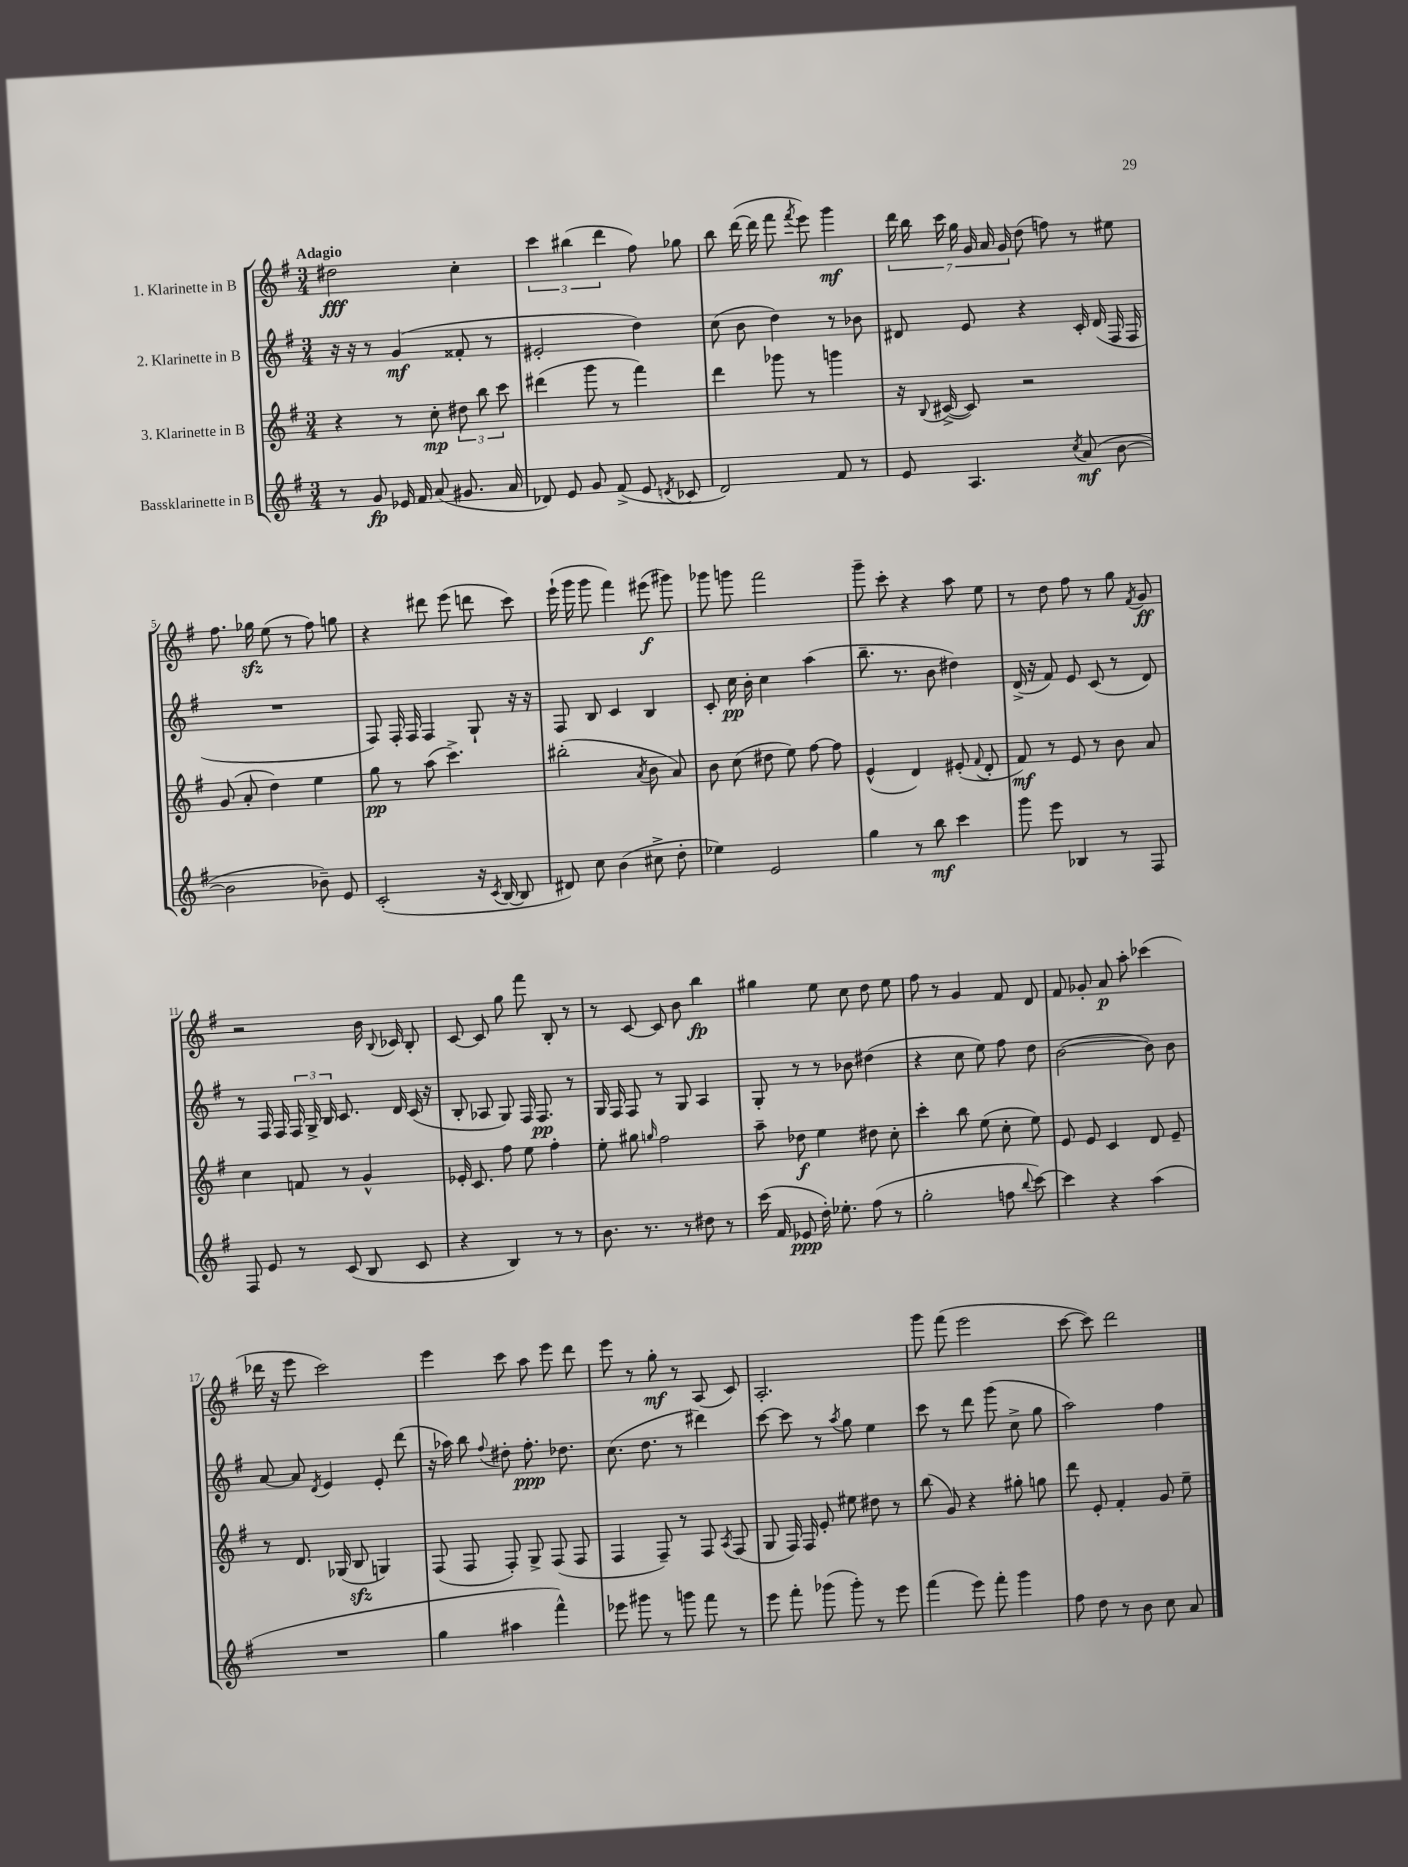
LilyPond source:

<<
\new StaffGroup <<
\new Staff = "s0" \with { instrumentName = "1. Klarinette in B" } {
    \clef treble \key g \major \numericTimeSignature \time 3/4 \tempo "Adagio"
    \autoBeamOff dis''2\fff c''4-. |
    \tuplet 3/2 { c'''4 bis''4( d'''4 } fis''8) ges''8 |
    b''8 d'''16~( d'''16 fis'''8 \acciaccatura { fis'''8 } e'''8) g'''4\mf |
    \tuplet 7/4 { d'''16 b''16 c'''16 g''16 g'16 a'16 g'16 } d''8( f''8) r8 eis''8 |
    fis''8. ges''16\sfz e''8( r8 fis''8) g''8 |
    r4 dis'''8 e'''8( d'''8 c'''8) |
    e'''16-!( g'''16 g'''8 fis'''4) eis'''8\f( gis'''8) |
    ges'''8 g'''8 fis'''2 |
    g'''8-- c'''8-. r4 a''8 e''8 |
    r8 d''8 fis''8 r8 g''8 \acciaccatura { fis'8 } g'8\ff |
    r2 b'16 \appoggiatura { b8 } ces'16 b8-. |
    c'8~ c'8 g''8 fis'''8 b8-. r8 |
    r8 c'8~ c'8 b'8 b''4\fp |
    gis''4 e''8 c''8 d''8 e''8 |
    fis''8 r8 g'4 fis'8 d'8 |
    fis'8 ges'8-. a'8\p a''8-. ces'''4( |
    des'''16 r16 e'''8 c'''2) |
    e'''4 c'''8 a''8 e'''8 d'''8 |
    e'''8 r8 g''8-.\mf r8 a8( c'8) |
    a2.-. |
    g'''8 fis'''8( e'''2 |
    c'''8~ c'''8) d'''2 \bar "|." |
}
\new Staff = "s1" \with { instrumentName = "2. Klarinette in B" } {
    \clef treble \key g \major \numericTimeSignature \time 3/4
    \autoBeamOff r16 r16 r8 g'4\mf( fisis'8-. r8 |
    eis'2-. d''4) |
    c''8( b'8 d''4) r8 bes'8 |
    dis'8 e'8 r4 c'16-. dis'16( fis16 fis16 |
    R2. |
    fis8) fis16-. fis16 fis4 g8-! r16 r16 |
    fis8 b8 c'4 b4 |
    c'8-. c''16\pp b'16-. c''4 a''4( |
    b''8.-- r8. b'8 dis''4) |
    d'16->( r16 fis'8) e'8 c'8( r8 d'8) |
    r8 fis16 fis16 \tuplet 3/2 { fis16 g16-> b16 } c'8. d'16 c'16( r16 |
    b8-. aes8 g8) fis16 fis8.\pp r8 |
    g16 fis16 fis8 r8 g8 a4 |
    g8-. r8 r8 bes'8 dis''4( |
    r4 c''8 e''8) fis''8 d''8 |
    b'2~( b'8) b'8 |
    a'8~ a'8 \acciaccatura { d'8 } e'4 e'8-. d'''8( |
    r16 aes''16) b''8 \appoggiatura { fis''8 } dis''8-. fis''8.-.\ppp des''8. |
    c''8.( d''8. r8 dis'''4) |
    c'''8~ c'''8 r8 \acciaccatura { a''8 } g''8 e''4 |
    c'''8 r8 d'''8 g'''8( c''8-> g''8 |
    a''2) fis''4 \bar "|." |
}
\new Staff = "s2" \with { instrumentName = "3. Klarinette in B" } {
    \clef treble \key g \major \numericTimeSignature \time 3/4
    \autoBeamOff r4 r8 c''8-.\mp \tuplet 3/2 { dis''8 b''8 c'''8 } |
    dis'''4( g'''8 r8 fis'''4) |
    d'''4 ges'''8 r8 g'''4 |
    r16 \appoggiatura { b8 } cis'16~->( cis'8) r2 |
    g'8( a'8-. d''4) e''4 |
    g''8\pp r8 a''8( c'''4.->) |
    bis''2-.( \acciaccatura { a'8 } b'8 a'8) |
    b'8 c''8( dis''8 e''8) fis''8~ fis''8 |
    e'4-^( d'4) eis'8-.( \appoggiatura { fis'8 } d'8-. |
    fis'8\mf) r8 e'8 r8 b'8 a'8 |
    c''4 f'8 r8 g'4-^ |
    ees'16-. c'8. fis''8 e''8 fis''4-. |
    e''8-. gis''8 \grace { g''16 } fis''2 |
    a''8-- des''8\f e''4 dis''8 c''8-. |
    c'''4-. b''8 e''8( c''8-. e''8) |
    e'8 e'8 c'4 d'8 e'8-- |
    r8 d'8. ges16( b8\sfz g4) |
    fis8( fis8 fis8-.) g8-> fis8( fis8 |
    fis4 fis8--) r8 fis8 \acciaccatura { a8 } fis8( |
    g8 fis16) fis16 e'8-. eis''8 dis''8 r8 |
    b''8( g'8) r4 gis''8-. g''8 |
    d'''8 e'8-. fis'4-. g'8 e''8-- \bar "|." |
}
\new Staff = "s3" \with { instrumentName = "Bassklarinette in B" } {
    \clef treble \key g \major \numericTimeSignature \time 3/4
    \autoBeamOff r8 g'8\fp ees'16 fis'16 a'8( gis'8. a'16 |
    des'8) e'8 g'8 fis'8->( e'8 \acciaccatura { d'8 } ces'8 |
    d'2) fis'8 r8 |
    e'8 a4. \acciaccatura { c''8 } a'8\mf( b'8~ |
    b'2 bes'8--) e'8 |
    c'2-.( r16 \acciaccatura { c'8 } b16~ b8 |
    dis'8) c''8 b'4( cis''8-> d''8-. |
    ees''4) e'2 |
    g''4 r8 b''8\mf c'''4 |
    g'''8 e'''8 bes4 r8 fis8 |
    fis8 e'8 r8 c'8( b8 c'8 |
    r4 b4) r8 r8 |
    b'8. r8. r8 dis''8 r8 |
    c'''16( fis'16 ees'8\ppp d''16-.) ees''8.-. fis''8( r8 |
    g''2-. f''8 \appoggiatura { b''8 } c'''8~) |
    c'''4 r4 a''4( |
    R2. |
    g''4 ais''4 fis'''4-^) |
    ees'''8 gis'''8 r8 g'''8 fis'''8 r8 |
    e'''8 fis'''8-. ges'''8( ges'''8-.) r8 e'''8 |
    fis'''4( e'''8) fis'''8-. g'''4 |
    fis''8 d''8 r8 b'8 c''8 a'8 \bar "|." |
}
>>
>>
